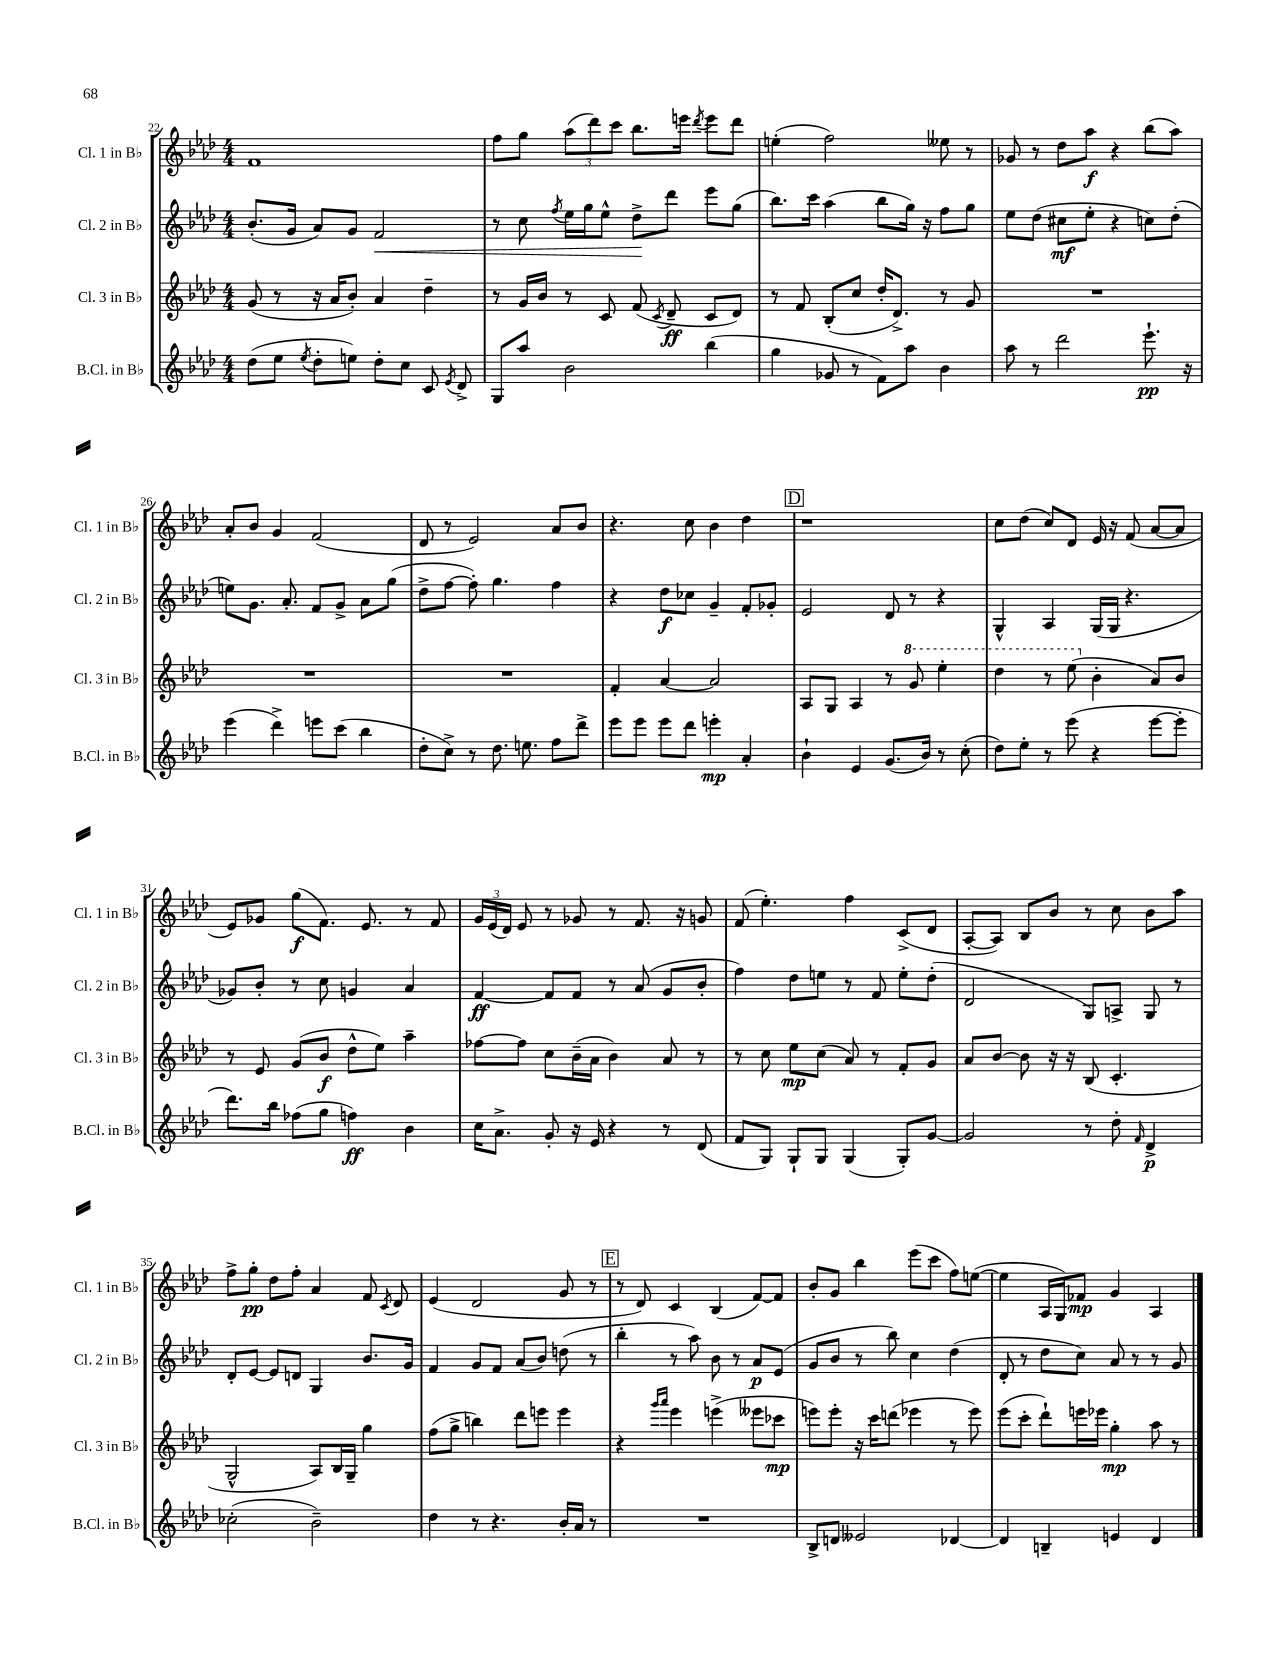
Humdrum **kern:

**kern	**kern	**kern	**kern
*staff4	*staff3	*staff2	*staff1
*clefG2	*clefG2	*clefG2	*clefG2
*k[b-e-a-d-]	*k[b-e-a-d-]	*k[b-e-a-d-]	*k[b-e-a-d-]
*M4/4	*M4/4	*M4/4	*M4/4
(8dd-	(8g	(8.b-'	1f
8ee-	8r	.	.
.	.	16g	.
8qee-	.	.	.
8dd-'	16r	8a-)	.
.	16a-	.	.
8ee)	8b-')	8g	.
8dd-'	4a-	2f	.
8cc	.	.	.
8c	4dd-~	.	.
8qe-	.	.	.
8d-^	.	.	.
=	=	=	=
8G	8r	8r	8ff
8aa-	16g	8cc	8gg
.	16b-	.	.
.	.	8qff	.
2b-	8r	16ee-	(12aa-
.	.	16gg	.
.	.	.	12ddd-)
.	8c	8ee-^^	.
.	.	.	12ccc
.	(8f	8dd-^	8.bb-
.	8qc	.	.
.	8d-~	8ddd-	.
.	.	.	16eee
.	.	.	8qddd-
(4bb-	8c	8eee-	8eee
.	8d-)	(8gg	8ddd-
=	=	=	=
4gg	8r	8.bb-)	(4ee'
.	8f	.	.
.	.	16ccc	.
8g-	(8B-'	(4aa-	2ff)
8r	8cc	.	.
8f)	16dd-'	8bb-	.
.	8.d-^)	.	.
8aa-	.	16gg)	.
.	.	16r	.
4b-	8r	8ff	8ee--
.	8g	8gg	8r
=	=	=	=
8aa-	1r	8ee-	8g-
8r	.	(8dd-	8r
2ddd-	.	8cc#	8dd-
.	.	8ee-'	8aa-
.	.	4r	4r
8.eee-`	.	8cc)	(8bb-
.	.	(8dd-'	8aa-)
16r	.	.	.
=	=	=	=
(4eee-	1r	8ee)	8a-'
.	.	8.g	8b-
4ddd-^)	.	.	4g
.	.	8.a-'	.
8eee	.	8f	(2f
(8ccc	.	8g^	.
4bb-	.	8a-	.
.	.	(8gg	.
=	=	=	=
8dd-'	1r	8dd-^	8d-
8cc^)	.	[8ff	8r
8r	.	8ff'])	2e-)
8.dd-	.	4.gg	.
8.ee	.	.	.
8ff	.	4ff	8a-
8ddd-^	.	.	8b-
=	=	=	=
8eee-	4f'	4r	4.r
8eee-	.	.	.
8eee-	[4a-	8dd-	.
8ddd-	.	8cc-	8cc
4eee'	2a-]	4g~	4b-
4a-'	.	8f'	4dd-
.	.	8g-'	.
=	=	=	=
4b-`	8A-	2e-	1r
.	8G	.	.
4e-	4A-	.	.
(8.g	8r	8d-	.
.	8gg	8r	.
16b-)	.	.	.
8r	4eee-'	4r	.
(8cc'	.	.	.
=	=	=	=
8dd-)	4ddd-	4G^^	8cc
8ee-'	.	.	(8dd-
8r	8r	4A-	8cc)
(8eee-	(8eee-	.	8d-
4r	4b-'	(16G	16e-
.	.	16G	16r
.	.	4.r	(8f
[8eee-	8a-)	.	[8a-
8eee-']	8b-	.	8a-]
=	=	=	=
8.ddd-)	8r	8g-)	8e-)
.	8e-	8b-'	8g-
16bb-	.	.	.
(8ff-	(8g	8r	(8gg
8gg	8b-	8cc	8.f)
4ff)	8dd-^^	4g	.
.	.	.	8.e-
.	8ee-)	.	.
4b-	4aa-~	4a-	8r
.	.	.	8f
=	=	=	=
16cc	[8ff-	[4f	24g
.	.	.	(24e-
8.a-^	.	.	.
.	.	.	24d-)
.	8ff-]	.	8e-
8g'	8cc	8f]	8r
16r	(16b-~	8f	8g-
16e-	16a-	.	.
4r	4b-)	8r	8r
.	.	(8a-	8.f
8r	8a-	8g	.
.	.	.	16r
(8d-	8r	8b-'	8g
=	=	=	=
8f	8r	4ff)	(8f
8G)	8cc	.	4.ee-')
8G`	8ee-	8dd-	.
8G	(8cc	8ee	.
(4G	8a-)	8r	4ff
.	8r	8f	.
8G')	8f'	8ee'	(8c^
[8g	8g	(8dd-'	8d-
=	=	=	=
2g]	8a-	2d-	[8A-'
.	[8b-	.	8A-])
.	8b-]	.	8B-
.	16r	.	8b-
.	16r	.	.
8r	(8B-	8G)	8r
8dd-'	4.c'	8A^	8cc
16qqf	.	.	.
4d-^	.	8G	8b-
.	.	8r	8aa-
=	=	=	=
(2cc-'	2G^^	8d-'	8ff^
.	.	[8e-	8gg'
.	.	8e-]	8dd-
.	.	8d	8ff'
2b-~)	8A-)	4G	4a-
.	16B-	.	.
.	16G~	.	.
.	4gg	8.b-	8f
.	.	.	8qc
.	.	.	8d-
.	.	16g	.
=	=	=	=
4dd-	(8ff	4f	(4e-
.	8gg^	.	.
8r	4bb)	8g	2d-
4.r	.	8f	.
.	8ddd-	(8a-	.
.	8eee	8b-)	.
16b-'	4eee	(8dd	8g
16a-	.	.	.
8r	.	8r	8r
=	=	=	=
1r	4r	4bb-'	8r
.	.	.	8d-)
.	16qqggg	.	.
.	16qqaaa-	.	.
.	4eee-	8r	4c
.	.	8aa-)	.
.	(4eee^	8b-	(4B-
.	.	8r	.
.	8eee--	8a-	[8f)
.	8ccc-	(8e-	8f]
=	=	=	=
8B-^	8eee)	8g	8b-'
8d	8eee'	8b-	8g
2e--	16r	8r	4bb-
.	16ccc	.	.
.	(8ddd	8bb-)	.
.	4eee-	4cc	(8eee-
.	.	.	8ccc
[4d-	8r	(4dd-	8ff)
.	8eee-)	.	([8ee
=	=	=	=
4d-]	(8eee-	8d-'	4ee]
.	8ccc'	8r	.
4B~	8ddd-`)	8dd-	16A-
.	.	.	16G)
.	16eee	8cc)	8f-
.	16eee-	.	.
4e	4gg'	8a-	4g
.	.	8r	.
4d-	8aa-	8r	4A-
.	8r	8g	.
==	==	==	==
*-	*-	*-	*-
